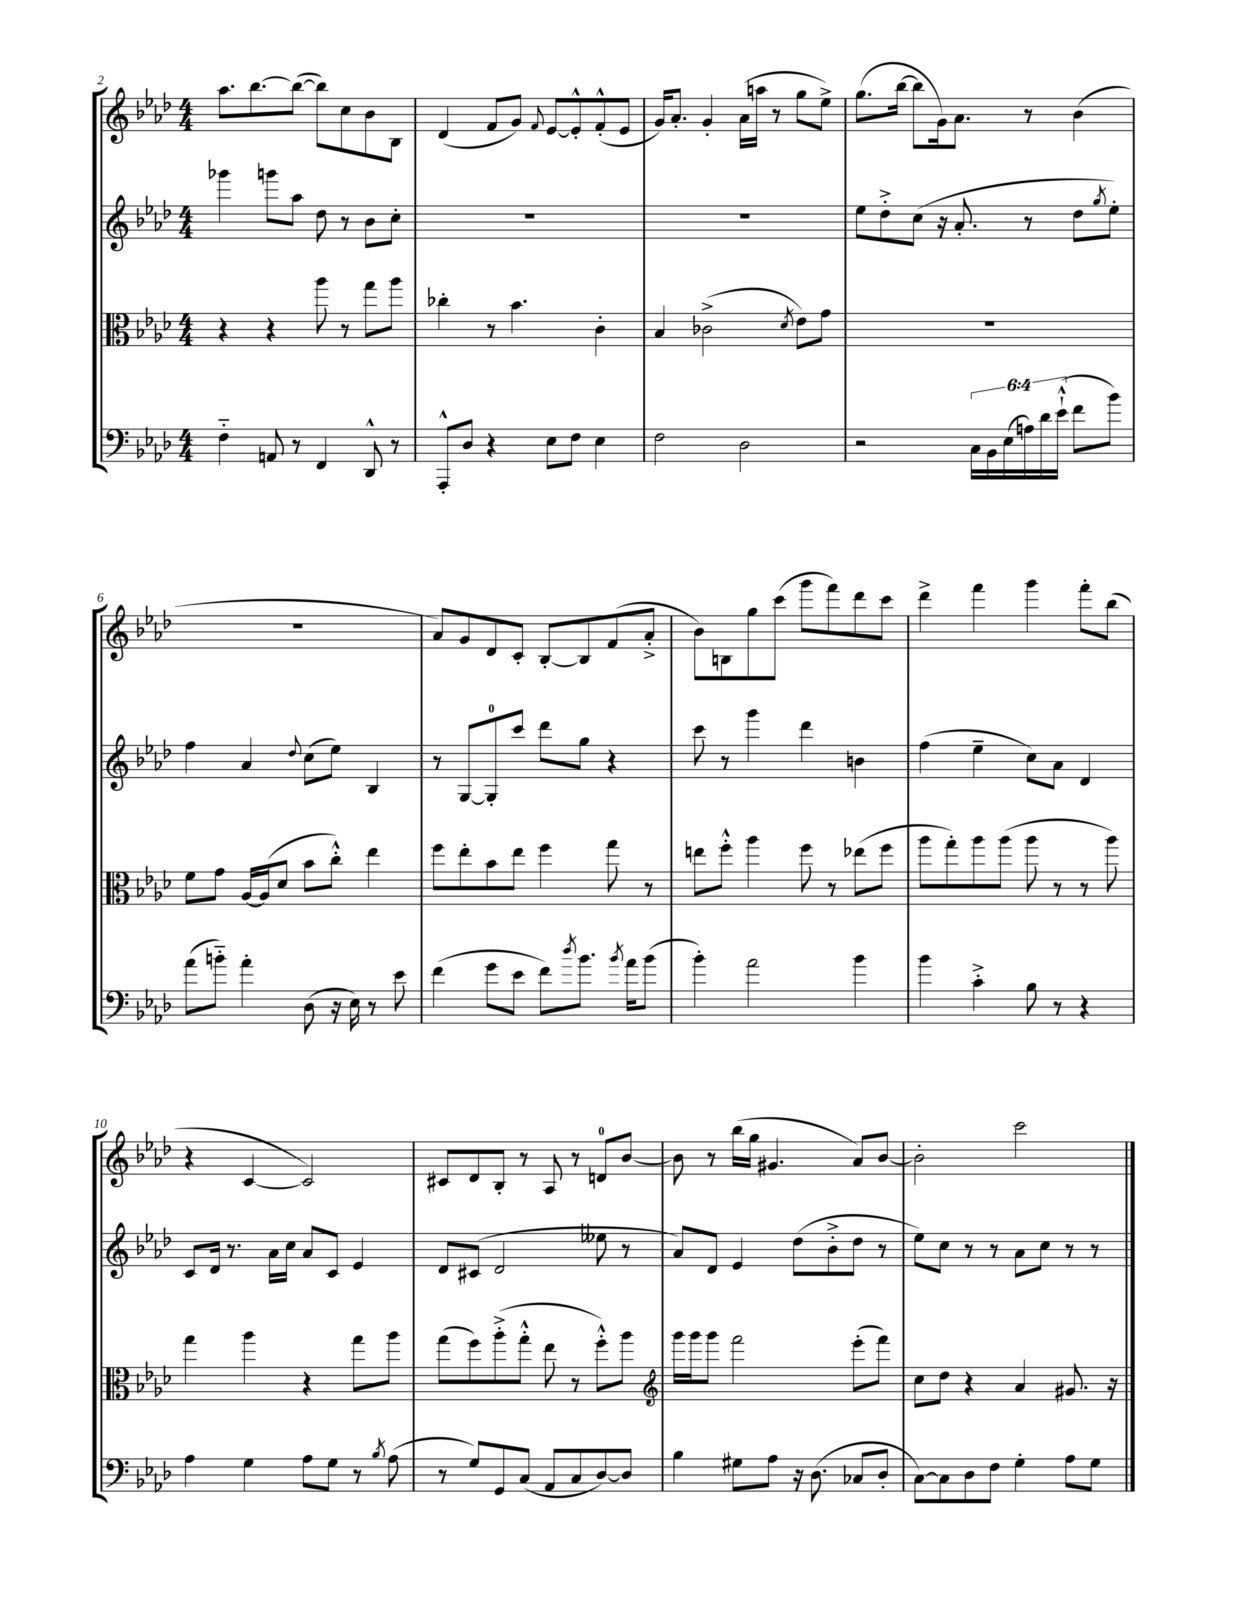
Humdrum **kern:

**kern	**kern	**kern	**kern
*staff4	*staff3	*staff2	*staff1
*clefF4	*clefC3	*clefG2	*clefG2
*k[b-e-a-d-]	*k[b-e-a-d-]	*k[b-e-a-d-]	*k[b-e-a-d-]
*M4/4	*M4/4	*M4/4	*M4/4
4F'~\	4r	4ggg-\	8.aa-\L
.	.	.	[8.bb-\
8AA/	4r	8ggg\L	.
8r	.	8aa-\J	(8bb-\_J
4FF/	8aa-\	8dd-\	8bb-\]L)
.	8r	8r	8cc\
8DD-^^/	8gg\L	8b-\L	8b-\
8r	8aa-\J	8cc'\J	8B-\J
=	=	=	=
8AAA-'^^/L	4cc-'\	1r	(4d-/
8D-/J	.	.	.
4r	8r	.	8f/L
.	4.b-\	.	8g/J)
.	.	.	8qqf/
8E-\L	.	.	[8e-/L
8F\J	.	.	8e-'^^/]
4E-\	4c'\	.	(8f'^^/
.	.	.	8e-/J
=	=	=	=
2F\	4B-/	1r	16g/LK)
.	.	.	8.a-'/J
.	(2c-^\	.	4g'/
2D-\	.	.	(16a-\LL
.	.	.	16aa\JJ
.	.	.	8r
.	8qd-/	.	.
.	8e-\L)	.	8gg\L
.	8g\J	.	8ee-^\J)
=	=	=	=
2r	1r	8ee-\L	(8.gg\L
.	.	8dd-'^\	.
.	.	.	[16bb-\Jk
.	.	(8cc\J	8bb-\]L
.	.	16r	16g\k)
.	.	8.a-'/	8.a-\J
24C\LL	.	.	.
24BB-\	.	.	.
(24E-\	.	.	.
24A\)	.	8r	8r
24d-\	.	.	.
(24e-`^^\JJ	.	.	.
8f\L	.	8dd-\L	(4b-\
.	.	8qgg/	.
8b-\J)	.	8ee-'\J)	.
=	=	=	=
(8a-\L	8f\L	4ff\	1r
8b'~\J)	8g\J	.	.
4a-'\	[16A-/LL	4a-/	.
.	(16A-/]J	.	.
.	8d-/J	.	.
.	.	8qqdd-/	.
(8D-\	8b-\L	(8cc\L	.
16r	8cc'^^\J)	8ee-\J)	.
16E-\)	.	.	.
8r	4ee-\	4B-/	.
8e-\	.	.	.
=	=	=	=
(4f\	8ff\L	8r	8a-/L)
.	8ee-'\	[8G/L	8g/
8g\L	8b-\	8G'/]	8d-/
8e-\J	8ee-\J	8ccc/J	8c'/J
8f\L)	4ff\	8ddd-\L	[8B-'/L
8qdd-/	.	.	.
8.b-\J	.	8gg\J	8B-/]
.	8gg\	4r	(8f/
8qb-/	.	.	.
16a-\LK	.	.	.
(8b-\J	8r	.	8a-'^/J
=	=	=	=
4b-'\)	8ee\L	8ccc\	8b-\L)
.	8ff'^^\J	8r	8B\
2a-\	4aa-\	4ggg\	8gg\
.	.	.	(8ccc\J
.	8ff\	4ddd-\	8ggg\L
.	8r	.	8fff\)
4b-\	(8ee-\L	4b\	8ddd-\
.	8ff\J	.	8ccc\J
=	=	=	=
4b-\	8aa-\L	(4ff\	4ddd-^\
.	8gg'\)	.	.
4c'^\	8aa-\	4ee-~\	4fff\
.	(8aa-\J	.	.
8B-\	8aa-\	8cc\L)	4ggg\
8r	8r	8a-\J	.
4r	8r	4d-/	8fff'\L
.	8aa-\)	.	(8bb-\J
=	=	=	=
4A-\	4gg\	8c/L	4r
.	.	16d-/Jk	.
.	.	8.r	.
4G\	4aa-\	.	[4c/
.	.	16a-\LL	.
.	.	16cc\JJ	.
8A-\L	4r	8a-/L	2c/])
8G\J	.	8c/J	.
8r	8gg\L	4e-/	.
8qB-/	.	.	.
(8A-\	8aa-\J	.	.
=	=	=	=
8r	(8gg\L	8d-/L	8c#/L
8G/L)	8ff\)	(8c#/J	8d-/
8GG/	(8aa-'^\	2d-/	8B-'/J
(8C/J	8gg'^^\J	.	8r
8AA-/L	8ee-\	.	8A-/
8C/	8r	.	8r
[8D-/)	8ff'^^\L)	8ee--\	8d/L
8D-/]J	8aa-\J	8r	[8b-/J
=	=	=	=
*	*clefG2	*	*
4B-\	16ggg\LL	8a-/L)	8b-\]
.	16ggg\J	.	.
.	8ggg\J	8d-/J	8r
8G#\L	2fff\	4e-/	(16bb-\LL
.	.	.	16gg\JJ
8A-\J	.	.	4.g#/
16r	.	(8dd-\L	.
(8.D-\	.	.	.
.	.	8b-'^\	.
8C-/L	(8eee-'\L	8dd-\J	8a-/L)
8D-'/J	8fff\J)	8r	[8b-/J
=	=	=	=
[8C\L)	8cc\L	8ee-\L)	2b-'\]
8C\]	8dd-\J	8cc\J	.
8D-\	4r	8r	.
8F\J	.	8r	.
4G'\	4a-/	8a-\L	2ccc\
.	.	8cc\J	.
8A-\L	8.g#/	8r	.
8G\J	.	8r	.
.	16r	.	.
==	==	==	==
*-	*-	*-	*-
